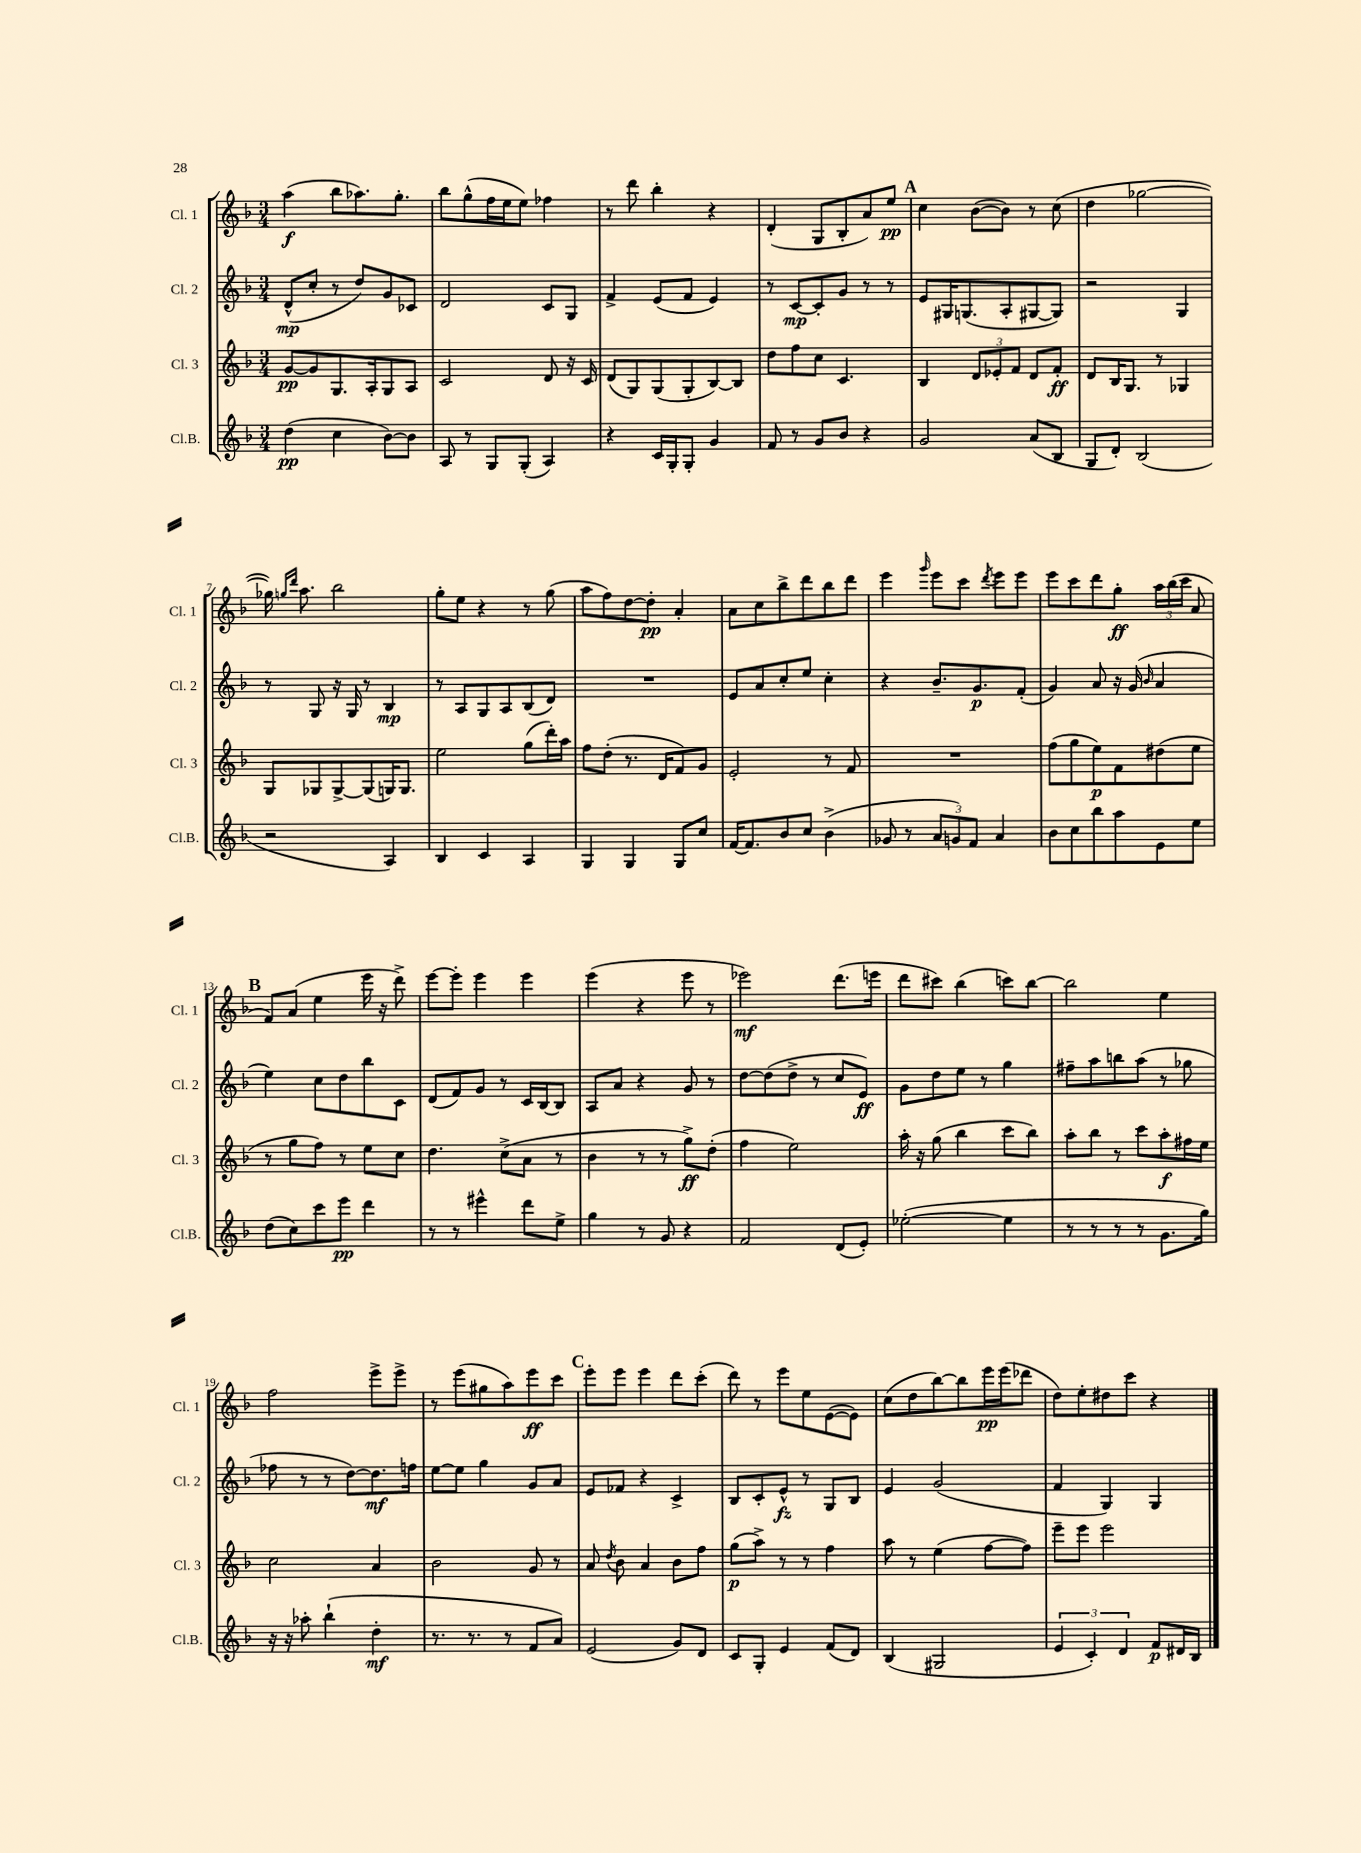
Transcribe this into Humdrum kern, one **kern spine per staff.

**kern	**dynam	**kern	**dynam	**kern	**dynam	**kern	**dynam
*part4	*part4	*part3	*part3	*part2	*part2	*part1	*part1
*staff4	*staff4	*staff3	*staff3	*staff2	*staff2	*staff1	*staff1
*I"Cl.B.	*	*I"Cl. 3	*	*I"Cl. 2	*	*I"Cl. 1	*
*I'Cl.B.	*	*I'Cl. 3	*	*I'Cl. 2	*	*I'Cl. 1	*
*clefG2	*	*clefG2	*	*clefG2	*	*clefG2	*
*k[b-]	*	*k[b-]	*	*k[b-]	*	*k[b-]	*
*M3/4	*	*M3/4	*	*M3/4	*	*M3/4	*
=1	=1	=1	=1	=1	=1	=1	=1
(4dd\	pp	[8g/L	pp	(8d^^/L	mp	(4aa\	f
.	.	8g/]	.	8cc'/J	.	.	.
4cc\	.	8.G/	.	8r	.	8bb-\L	.
.	.	.	.	8dd/L)	.	8.aa-X\)	.
.	.	16A'/k	.	.	.	.	.
[8b-\L)	.	8G/	.	8g/	.	.	.
.	.	.	.	.	.	8.gg'\J	.
8b-\J]	.	8A/J	.	8c-X/J	.	.	.
=2	=2	=2	=2	=2	=2	=2	=2
8A/	.	2c/	.	2d/	.	8bb-\L	.
8r	.	.	.	.	.	(8gg^^\	.
8G/L	.	.	.	.	.	16ff\L	.
.	.	.	.	.	.	16ee\J	.
(8G'/J	.	.	.	.	.	8ee\J)	.
4A/)	.	8d/	.	8c/L	.	4ff-X\	.
.	.	16r	.	8G/J	.	.	.
.	.	16c/	.	.	.	.	.
=3	=3	=3	=3	=3	=3	=3	=3
4r	.	(8d/L	.	4f^/	.	8r	.
.	.	8G/)	.	.	.	8ddd\	.
16c/LL	.	(8G/	.	(8e/L	.	4bb-'\	.
16G'/J	.	.	.	.	.	.	.
8G'/J	.	8G'/	.	8f/J	.	.	.
4g/	.	[8B-/)	.	4e/)	.	4r	.
.	.	8B-/J]	.	.	.	.	.
=4	=4	=4	=4	=4	=4	=4	=4
8f/	.	8dd\L	.	8r	.	(4d'/	.
8r	.	8ff\	.	[8c/L	mp	.	.
8g/L	.	8cc\J	.	8c'/]	.	8G/L	.
8b-/J	.	4.c/	.	8g/J	.	8B-'/	.
4r	.	.	.	8r	.	8a/)	.
.	.	.	.	8r	.	8ee/J	pp
!!LO:REH:place=s1:t=A
=5	=5	=5	=5	=5	=5	=5	=5
2g/	.	4B-/	.	8e/L	.	4cc\	.
.	.	.	.	16G#X/K	.	.	.
.	.	.	.	(8.Gn/	.	.	.
.	.	12d/L	.	.	.	([8b-\L	.
.	.	12e-X'/	.	.	.	.	.
.	.	.	.	8A'/	.	8b-\J])	.
.	.	12f/J	.	.	.	.	.
(8a/L	.	8d/L	.	[8G#X/	.	8r	.
8B-/J	.	8f'/J	ff	8G#/J])	.	(8cc\	.
=6	=6	=6	=6	=6	=6	=6	=6
8G/L	.	8d/L	.	2r	.	4dd\	.
8d'/J)	.	16B-/K	.	.	.	.	.
.	.	8.G/J	.	.	.	.	.
(2B-/	.	.	.	.	.	[2gg-X\	.
.	.	8r	.	.	.	.	.
.	.	4G-X/	.	4G/	.	.	.
!!LO:LB:g=z
=7	=7	=7	=7	=7	=7	=7	=7
2r	.	8G/L	.	8r	.	16gg-X\])	.
.	.	.	.	.	.	16qqggn/LL	.
.	.	.	.	.	.	16qqddd/JJ	.
.	.	.	.	.	.	8.aa\	.
.	.	8G-X/	.	8G/	.	.	.
.	.	[8G-^/	.	16r	.	2bb-\	.
.	.	.	.	16G/	.	.	.
.	.	(8G-/]	.	8r	.	.	.
4A/)	.	16Gn/K)	.	4B-/	mp	.	.
.	.	8.G/J	.	.	.	.	.
=8	=8	=8	=8	=8	=8	=8	=8
4B-/	.	2ee\	.	8r	.	8gg'\L	.
.	.	.	.	8A/L	.	8ee\J	.
4c/	.	.	.	8G/	.	4r	.
.	.	.	.	8A/	.	.	.
4A/	.	(8gg\L	.	(8B-/	.	8r	.
.	.	16ddd'\L)	.	8d/J)	.	(8gg\	.
.	.	16aa\JJ	.	.	.	.	.
=9	=9	=9	=9	=9	=9	=9	=9
4G/	.	8ff\L	.	2.r	.	8aa\L	.
.	.	(8dd'\J	.	.	.	8ff\)	.
4G/	.	8.r	.	.	.	[8dd\	.
.	.	.	.	.	.	8dd'\J]	pp
.	.	16d/KL	.	.	.	.	.
8G/L	.	8f/)	.	.	.	4a'/	.
8cc/J	.	8g/J	.	.	.	.	.
=10	=10	=10	=10	=10	=10	=10	=10
[16f/KL	.	2e'/	.	8e/L	.	8a\L	.
8.f/]	.	.	.	.	.	.	.
.	.	.	.	8a/	.	8cc\	.
8b-/	.	.	.	8cc'/	.	8bb-^\	.
8cc/J	.	.	.	8ee/J	.	8ddd\	.
(4b-^\	.	8r	.	4cc'\	.	8bb-\	.
.	.	8f/	.	.	.	8ddd\J	.
=11	=11	=11	=11	=11	=11	=11	=11
8g-X/	.	2.r	.	4r	.	4eee\	.
8r	.	.	.	.	.	.	.
.	.	.	.	.	.	16qqggg/	.
12a/L	.	.	.	8.b-~/L	.	8eee\L	.
12gn/)	.	.	.	.	.	.	.
.	.	.	.	.	.	8ccc\J	.
12f/J	.	.	.	.	.	.	.
.	.	.	.	8.g/	p	.	.
.	.	.	.	.	.	8qddd/	.
4a/	.	.	.	.	.	8eee\L	.
.	.	.	.	(8f'/J	.	8eee\J	.
=12	=12	=12	=12	=12	=12	=12	=12
8b-\L	.	(8ff\L	.	4g/)	.	8eee\L	.
8cc\	.	8gg\	.	.	.	8ccc\	.
8bb-\	.	8ee\)	p	8a/	.	8ddd\	.
8aa\	.	8f\	.	16r	.	8gg'\J	ff
.	.	.	.	(16g/	.	.	.
.	.	.	.	16qqb-/	.	.	.
8e\	.	(8dd#X\	.	4a/	.	24aa\LL	.
.	.	.	.	.	.	(24bb-\	.
.	.	.	.	.	.	24ccc\JJ	.
8ee\J	.	8ee\J	.	.	.	8a/	.
!!LO:LB:g=z
!!LO:REH:place=s1:t=B
=13	=13	=13	=13	=13	=13	=13	=13
(8dd\L	.	8r	.	4ee\)	.	8f/L)	.
8cc\)	.	8gg\L	.	.	.	(8a/J	.
8ccc\	.	8ff\J)	.	8cc\L	.	4ee\	.
8eee\J	pp	8r	.	8dd\	.	.	.
4ddd\	.	8ee\L	.	8bb-\	.	16eee\	.
.	.	.	.	.	.	16r	.
.	.	8cc\J	.	8c\J	.	8ddd^\)	.
=14	=14	=14	=14	=14	=14	=14	=14
8r	.	4.dd\	.	(8d/L	.	[8eee\L	.
8r	.	.	.	8f/)	.	8eee'\J]	.
4eee#X^^\	.	.	.	8g/J	.	4eee\	.
.	.	(8cc^\L	.	8r	.	.	.
8ddd\L	.	8a\J	.	16c/LL	.	4eee\	.
.	.	.	.	[16B-/J	.	.	.
8ee^\J	.	8r	.	8B-/J]	.	.	.
=15	=15	=15	=15	=15	=15	=15	=15
4gg\	.	4b-\	.	8A/L	.	(4eee\	.
.	.	.	.	8a/J	.	.	.
8r	.	8r	.	4r	.	4r	.
8g/	.	8r	.	.	.	.	.
4r	.	8gg^\L)	ff	8g/	.	8eee\	.
.	.	(8dd'\J	.	8r	.	8r	.
=16	=16	=16	=16	=16	=16	=16	=16
2f/	.	4ff\	.	[8dd\L	.	2eee-X\)	mf
.	.	.	.	(8dd\]	.	.	.
.	.	2ee\)	.	8dd^\J	.	.	.
.	.	.	.	8r	.	.	.
(8d/L	.	.	.	8cc/L	.	(8.ddd\L	.
8e'/J)	.	.	.	8e/J)	ff	.	.
.	.	.	.	.	.	16eeen\Jk	.
=17	=17	=17	=17	=17	=17	=17	=17
([2ee-X'\	.	16aa'\	.	8g\L	.	8ddd\L	.
.	.	16r	.	.	.	.	.
.	.	(8gg\	.	8dd\	.	8ccc#X\J)	.
.	.	4bb-\	.	8ee\J	.	(4bb-\	.
.	.	.	.	8r	.	.	.
4ee-\]	.	8ccc\L	.	4gg\	.	8cccn\L)	.
.	.	8bb-\J)	.	.	.	[8bb-\J	.
=18	=18	=18	=18	=18	=18	=18	=18
8r	.	8aa'\L	.	8ff#X~\L	.	2bb-\]	.
8r	.	8bb-\J	.	8aa\	.	.	.
8r	.	8r	.	8bbn\	.	.	.
8r	.	8ccc\L	.	(8aa\J	.	.	.
8.g\L	.	8aa'\	f	8r	.	4ee\	.
.	.	16ff#X\L	.	8gg-X\	.	.	.
16gg\Jk)	.	16ee\JJ	.	.	.	.	.
!!LO:LB:g=z
=19	=19	=19	=19	=19	=19	=19	=19
16r	.	2cc\	.	8ff-X\	.	2ff\	.
16r	.	.	.	.	.	.	.
8aa-X'\	.	.	.	8r	.	.	.
(4bb-`\	.	.	.	8r	.	.	.
.	.	.	.	[8dd\L)	.	.	.
4dd'\	mf	4a/	.	8.dd\]	mf	8eee^\L	.
.	.	.	.	.	.	8eee^\J	.
.	.	.	.	16ffn\Jk	.	.	.
=20	=20	=20	=20	=20	=20	=20	=20
8.r	.	2b-\	.	[8ee\L	.	8r	.
.	.	.	.	8ee\J]	.	(8eee\L	.
8.r	.	.	.	.	.	.	.
.	.	.	.	4gg\	.	8gg#X\	.
8r	.	.	.	.	.	8aa\)	.
8f/L	.	8g/	.	8g/L	.	8eee\	ff
8a/J)	.	8r	.	8a/J	.	8ccc\J	.
!!LO:REH:place=s1:t=C
=21	=21	=21	=21	=21	=21	=21	=21
(2e/	.	8a/	.	8e/L	.	8eee'\L	.
.	.	8qdd/	.	.	.	.	.
.	.	8b-\	.	8f-X/J	.	8eee\J	.
.	.	4a/	.	4r	.	4eee\	.
8g/L)	.	8b-\L	.	4c^/	.	8ddd\L	.
8d/J	.	8ff\J	.	.	.	(8ccc'\J	.
=22	=22	=22	=22	=22	=22	=22	=22
8c/L	.	(8gg\L	p	8B-/L	.	8ddd\)	.
8G'/J	.	8aa^\J)	.	8c'/	.	8r	.
4e/	.	8r	.	8e^^/J	fz	8eee\L	.
.	.	8r	.	8r	.	8ee\	.
(8f/L	.	4ff\	.	8G/L	.	([8e\	.
8d/J)	.	.	.	8B-/J	.	8e\J])	.
=23	=23	=23	=23	=23	=23	=23	=23
(4B-/	.	8aa\	.	4e/	.	(8cc\L	.
.	.	8r	.	.	.	8dd\	.
2G#X/	.	(4ee\	.	(2g/	.	[8bb-\)	.
.	.	.	.	.	.	8bb-\]	.
.	.	[8ff\L	.	.	.	16eee\L	pp
.	.	.	.	.	.	(16eee\J	.
.	.	8ff\J])	.	.	.	8ddd-X\J	.
=24	=24	=24	=24	=24	=24	=24	=24
6e/	.	8eee~\L	.	4f/	.	8dd\L)	.
.	.	8eee\J	.	.	.	8ee'\	.
6c'/)	.	.	.	.	.	.	.
.	.	2eee\	.	4G/)	.	8dd#X\	.
6d/	.	.	.	.	.	.	.
.	.	.	.	.	.	8ccc\J	.
8f/L	p	.	.	4G/	.	4r	.
16d#X/L	.	.	.	.	.	.	.
16B-/JJ	.	.	.	.	.	.	.
==	==	==	==	==	==	==	==
*-	*-	*-	*-	*-	*-	*-	*-
